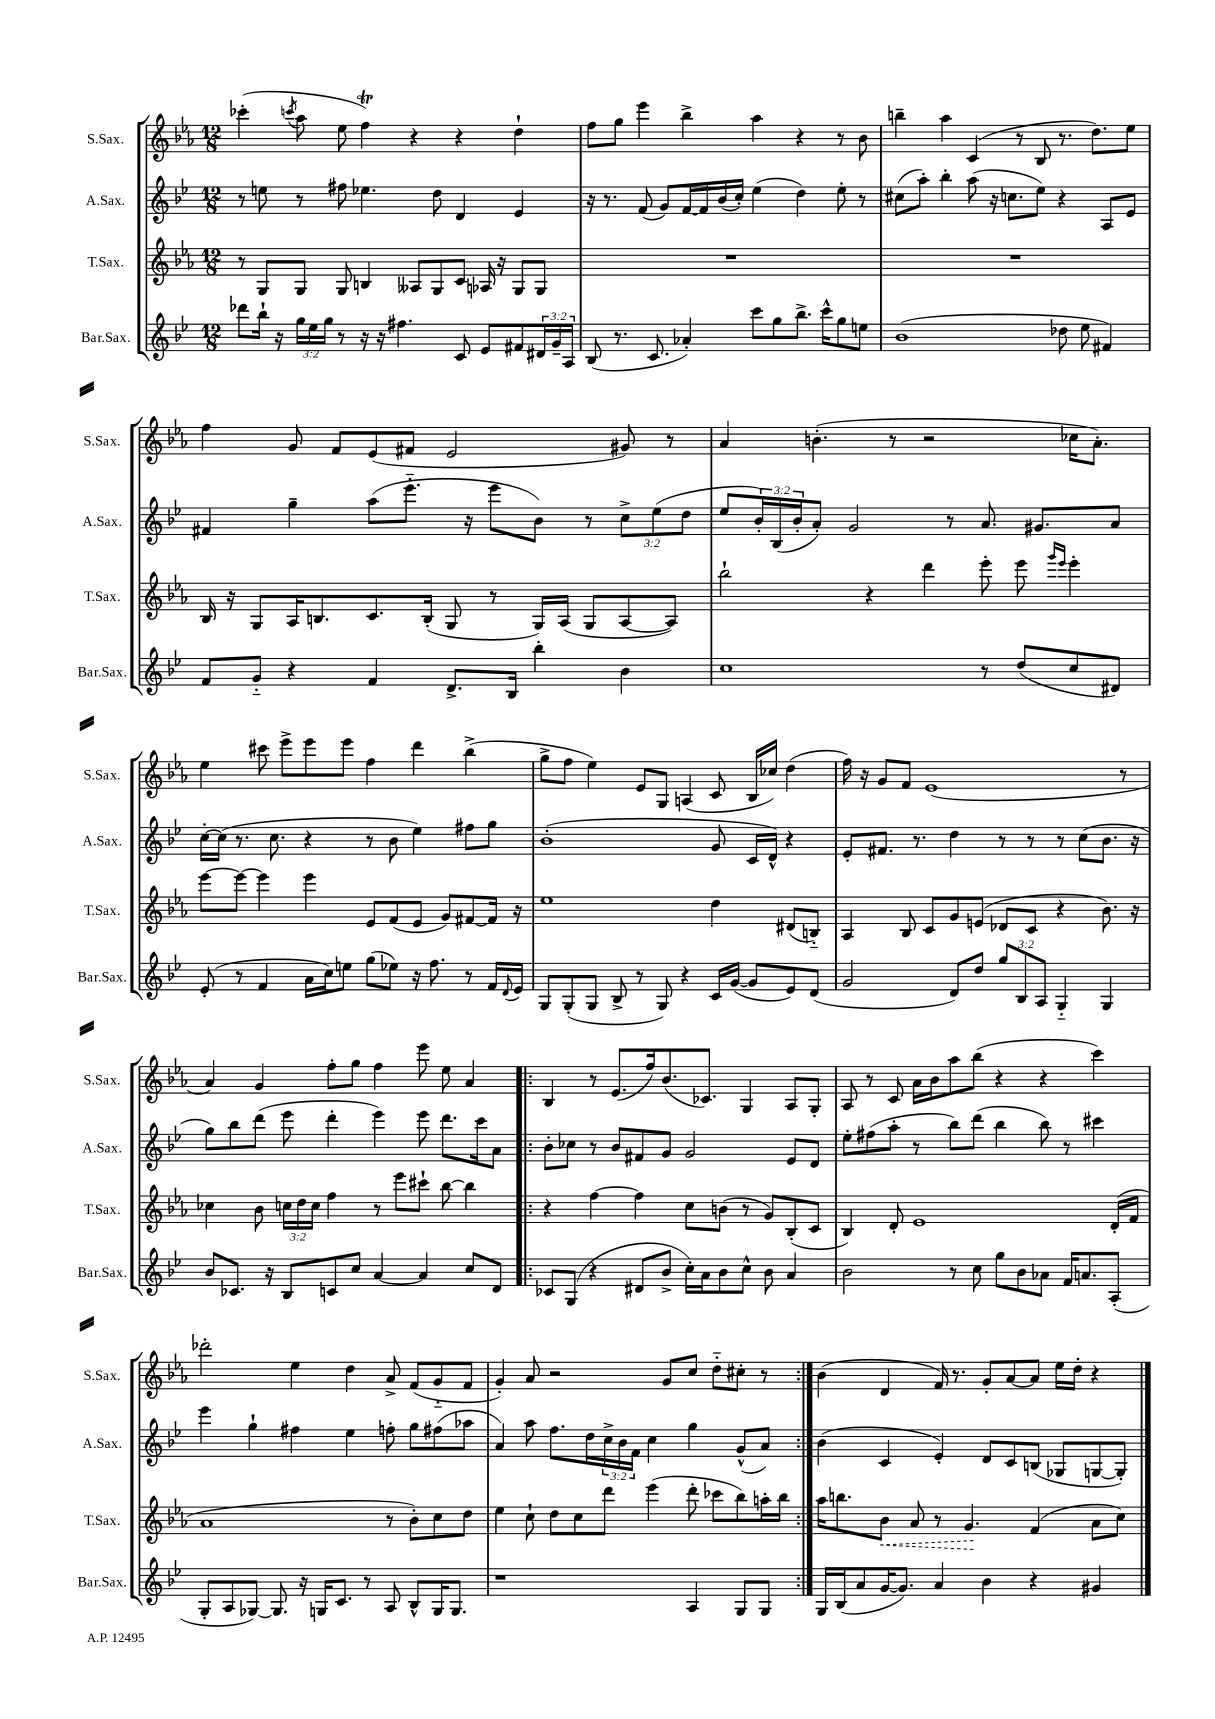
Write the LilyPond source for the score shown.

<<
\new StaffGroup <<
\new Staff = "s0" \with { instrumentName = "S.Sax." shortInstrumentName = "S.Sax." } {
    \clef treble \key ees \major \numericTimeSignature \time 12/8
    ces'''4-.( \acciaccatura { c'''8 } aes''8 ees''8 f''4\trill) r4 r4 d''4-! |
    f''8 g''8 ees'''4 bes''4-> aes''4 r4 r8 bes'8 |
    b''4-- aes''4 c'4( r8 bes8 r8. d''8.) ees''8 |
    f''4 g'8 f'8 ees'8( fis'8 ees'2 gis'8) r8 |
    aes'4 b'4.-.( r8 r2 ces''16 aes'8.-.) |
    ees''4 cis'''8 ees'''8-> ees'''8 ees'''8 f''4 d'''4 bes''4->( |
    g''8-> f''8 ees''4) ees'8 g8 a4( c'8 bes16 ces''16) d''4( |
    f''16) r16 g'8 f'8 ees'1( r8 |
    aes'4) g'4 f''8-. g''8 f''4 ees'''8 ees''8 aes'4 |
    \repeat volta 2 { bes4 r8 ees'8.( f''16) bes'8.( ces'8.) g4 aes8 g8-. |
    aes8 r8 c'8 aes'16 bes'16 aes''8 bes''8( r4 r4 c'''4) |
    des'''2-. ees''4 d''4 aes'8-> f'8( g'8-_ f'8 |
    g'4-.) aes'8 r2 g'8 c''8 d''8-_ cis''8-. r8 | }
    bes'4( d'4 f'16) r8. g'8-. aes'8~ aes'8 ees''16 d''16-. r4 \bar "|." |
}
\new Staff = "s1" \with { instrumentName = "A.Sax." shortInstrumentName = "A.Sax." } {
    \clef treble \key bes \major \numericTimeSignature \time 12/8 \override Staff.TupletNumber.text = #tuplet-number::calc-fraction-text
    r8 e''8 r8 fis''8 ees''4. d''8 d'4 ees'4 |
    r16 r8. f'8( g'8) f'16~ f'16 bes'16( c''16-.) ees''4( d''4) ees''8-. r8 |
    cis''8( a''8-.) bes''4-. a''8( r16 c''8. ees''8) r4 a8 ees'8 |
    fis'4 g''4-- a''8( ees'''8.-_ r16 ees'''8 bes'8) r8 \tuplet 3/2 { c''8-> ees''8( d''8 } |
    ees''8 \tuplet 3/2 { bes'16-.) bes16( bes'16-. } a'8-.) g'2 r8 a'8. gis'8. a'8 |
    c''16~-. c''16( r8. c''8. r4 r8 bes'8 ees''4) fis''8 g''8 |
    bes'1-.( g'8 c'16 d'16-^) r4 |
    ees'8-. fis'8. r8. d''4 r8 r8 r8 c''8( bes'8. r16 |
    g''8) bes''8 d'''8( ees'''8 d'''4-. ees'''4) ees'''8 d'''8. c'''16 a'8 |
    \repeat volta 2 { bes'8-. ces''8 r8 bes'8 fis'8 g'8 g'2 ees'8 d'8 |
    ees''8-. fis''8( a''8-. r8 bes''8) d'''8( bes''4 bes''8) r8 cis'''4 |
    ees'''4 g''4-! fis''4 ees''4 f''8-. g''8 fis''8( aes''8 |
    a'4) a''8 f''8. d''16 \tuplet 3/2 { c''16-> bes'16 f'16 } c''4 g''4 g'8-^( a'8) | }
    bes'4( c'4 ees'4-.) d'8 c'8 b8( ges8 g8~ g8-.) \bar "|." |
}
\new Staff = "s2" \with { instrumentName = "T.Sax." shortInstrumentName = "T.Sax." } {
    \clef treble \key ees \major \numericTimeSignature \time 12/8 \override Staff.TupletNumber.text = #tuplet-number::calc-fraction-text
    r8 g8 g8 g8 b4 aeses8 g8 c'8 aes16 r16 g8 g8 |
    R1. |
    R1. |
    bes16 r16 g8 aes16 b8. c'8. b16-.( g8 r8 g16) aes16( g8 aes8~ aes8) |
    bes''2-! r4 d'''4 ees'''8-. ees'''8 \grace { g'''16 ees'''16 } ees'''4-. |
    ees'''8~ ees'''8~ ees'''4 ees'''4 ees'8 f'8( ees'8 g'8) fis'8~ fis'16 r16 |
    ees''1 d''4 dis'8( b8-_) |
    aes4 bes8 c'8 g'8 e'8( des'8 c'8 r4 bes'8.) r16 |
    ces''4 bes'8 \tuplet 3/2 { c''16 d''16 c''16 } f''4 r8 ees'''8 cis'''8-! bes''8~ bes''4 |
    \repeat volta 2 { r4 f''4~ f''4 c''8 b'8( r8 g'8) bes8-.( c'8 |
    bes4) d'8-. ees'1 d'16-.( f'16 |
    aes'1 r8 bes'8-.) c''8 d''8 |
    ees''4 c''8-! d''8 c''8 d'''8 ees'''4( d'''8-. ces'''8 bes''8) a''16-. bes''16 | }
    aes''16 b''8. \once \override Hairpin.style = #'dashed-line bes'8\< aes'8 r8 g'4.\! f'4( aes'8 c''8) \bar "|." |
}
\new Staff = "s3" \with { instrumentName = "Bar.Sax." shortInstrumentName = "Bar.Sax." } {
    \clef treble \key bes \major \numericTimeSignature \time 12/8 \override Staff.TupletNumber.text = #tuplet-number::calc-fraction-text
    des'''8 bes''16-! r16 \tuplet 3/2 { g''16 ees''16 g''16 } r8 r16 r16 fis''4. c'8 ees'8 fis'8 \tuplet 3/2 { dis'16 g'16-- a16 } |
    bes8( r8. c'8. aes'4-.) c'''8 g''8 bes''8.-> c'''16-^ g''8 e''8 |
    bes'1( des''8 ees''8 fis'4) |
    f'8 g'8-_ r4 f'4 d'8.-> bes16 bes''4-. bes'4 |
    c''1 r8 d''8( c''8 dis'8) |
    ees'8-.( r8 f'4 a'16 c''16) e''8 g''8( ees''8) r16 f''8. r8 f'16 \appoggiatura { d'8 } ees'16 |
    g8 g8-.( g8 bes8-> r8 g8) r4 c'16 g'16~( g'8 ees'8) d'8( |
    g'2 d'8) d''8 \tuplet 3/2 { g''8 bes8 a8 } g4-_ g4 |
    bes'8 ces'8. r16 bes8 c'8 c''8 a'4~ a'4 c''8 d'8 |
    \repeat volta 2 { ces'8 g8( r4 dis'8 bes'8-> c''16-.) a'16 bes'8 c''8-^ bes'8 a'4 |
    bes'2 r8 c''8 g''8 bes'8 aes'8 f'16 a'8. a8-.( |
    g8-. a8 ges8~) ges8. r16 g16 c'8. r8 a8 bes8-^ g16 g8. |
    r1 a4 g8 g8 | }
    g16 bes16( a'8 g'16~ g'8.) a'4 bes'4 r4 gis'4 \bar "|." |
}
>>
>>
\layout { \context { \Score \remove "Bar_number_engraver" } }
